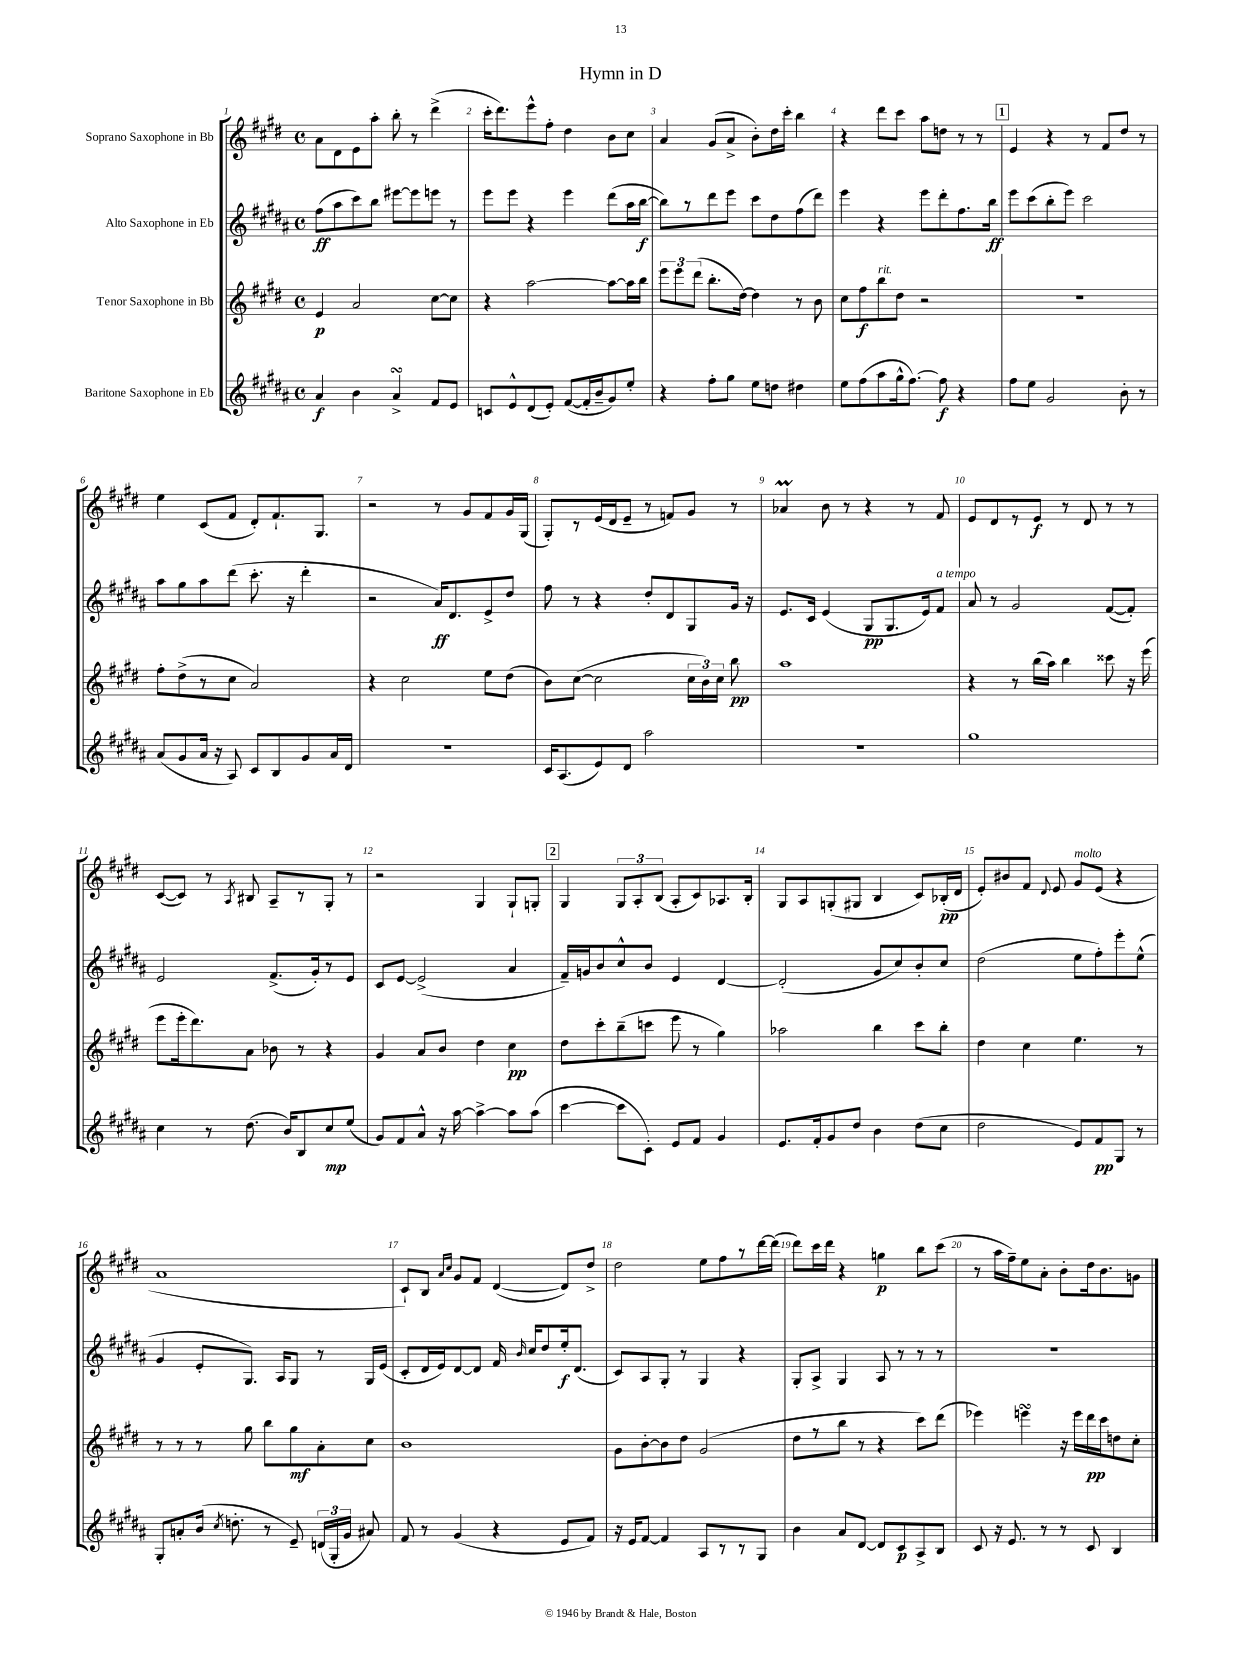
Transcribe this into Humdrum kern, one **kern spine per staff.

**kern	**kern	**kern	**kern
*staff4	*staff3	*staff2	*staff1
*clefG2	*clefG2	*clefG2	*clefG2
*k[f#c#g#d#a#]	*k[f#c#g#d#]	*k[f#c#g#d#a#]	*k[f#c#g#d#]
*M4/4	*M4/4	*M4/4	*M4/4
*met(c)	*met(c)	*met(c)	*met(c)
4a#	4e	(8ff#	8a
.	.	8aa#	8d#
4b	2a	8ccc#)	8e
.	.	8bb	8aa'
4a#^	.	[8eee#	8bb'
.	.	8eee#]	8r
8f#	[8cc#	8eee	(4ddd#^
8e	8cc#]	8r	.
=	=	=	=
8c	4r	8eee	16ccc#'
.	.	.	8.ddd#)
8e^^	.	8eee	.
(8d#	[2aa	4r	8eee^^
8e')	.	.	8ff#'
([8f#	.	4eee	4dd#
16f#']	.	.	.
16b~	.	.	.
8g#)	8aa_	(8ddd#	8b
8ee'	16aa]	16aa#	8cc#
.	16bb	[16bb	.
=	=	=	=
4r	12eee	8bb])	4a
.	12eee	.	.
.	.	8r	.
.	(12ddd#	.	.
8ff#'	8.bb'	8ddd#	(8g#
8gg#	.	8eee	8a^
.	[16dd#)	.	.
8ee	4dd#]	8ccc#	8b')
8dd	.	8dd#	16dd#
.	.	.	16ccc#'
4dd#	8r	(8ff#	4bb
.	8b	8ddd#)	.
=	=	=	=
8ee	8cc#	4eee	4r
(8ff#	8ff#	.	.
8aa#	8bb	4r	8ddd#
16gg#^^	8dd#	.	8ccc#
[8.ff#)	.	.	.
.	2r	8eee	8aa
8ff#]	.	8ddd#'	8dd
4r	.	8.ff#	8r
.	.	.	8r
.	.	16bb	.
=	=	=	=
8ff#	1r	8eee	4e
8ee	.	(8ccc#	.
2g#	.	8bb'	4r
.	.	8eee)	.
.	.	2ccc#	8r
.	.	.	8f#
8b'	.	.	8dd#
8r	.	.	8r
=	=	=	=
(8a#	8ff#'	8aa#	4ee
8g#	(8dd#^	8gg#	.
16a#	8r	8aa#	(8c#
16r	.	.	.
8A#)	8cc#	(8ddd#	8f#
8c#	2a)	8.ccc#'	8d#')
8B	.	.	8.f#`
.	.	16r	.
8g#	.	4ddd#'	.
.	.	.	8.G#
16a#	.	.	.
16d#	.	.	.
=	=	=	=
1r	4r	2r	2r
.	2cc#	.	.
.	.	16a#)	8r
.	.	8.d#	.
.	.	.	8g#
.	8ee	8e^	8f#
.	(8dd#	8dd#	16g#
.	.	.	(16G#
=	=	=	=
16c#	8b)	8ff#	8G#')
(8.A#	.	.	.
.	([8cc#	8r	8r
8e)	2cc#]	4r	(16e
.	.	.	16d#
8d#	.	.	8e~
2aa#	.	8dd#'	8r
.	.	8d#	8f)
.	24cc#	8G#	8g#
.	24b)	.	.
.	24cc#	.	.
.	8bb	16g#	8r
.	.	16r	.
=	=	=	=
1r	1aa	8.e	4a-
.	.	16c#	.
.	.	(4e	8b
.	.	.	8r
.	.	8G#	4r
.	.	8.G#	.
.	.	.	8r
.	.	16e)	.
.	.	8f#	8f#
=	=	=	=
1gg#	4r	8a#	8e
.	.	8r	8d#
.	8r	2g#	8r
.	(16bb	.	8e
.	16aa)	.	.
.	4bb	.	8r
.	.	.	8d#
.	8ccc##	([8f#	8r
.	16r	8f#'])	8r
.	(16eee	.	.
=	=	=	=
4cc#	8eee	2e	([8c#
.	16eee'	.	8c#])
.	8.ddd#)	.	.
8r	.	.	8r
.	.	.	8qA
(8.dd#	8a	.	8B#
.	8b-	(8.f#^	8A~
16b)	.	.	.
8B	8r	.	8r
.	.	16g#')	.
8cc#	4r	8r	8G#'
(8ee	.	8e	8r
=	=	=	=
8g#)	4g#	8c#	2r
8f#	.	[8e	.
8a#^^	8a	(2e^]	.
16r	8b	.	.
[16aa#	.	.	.
4aa#^_	4dd#	.	4G#
8aa#]	4cc#	4a#	8G#`
(8aa#	.	.	8G'
=	=	=	=
[4ccc#	8dd#	16f#~)	4G#
.	.	16g	.
.	8ccc#'	8b	.
8ccc#]	(8bb~	8cc#^^	12G#
.	.	.	12A'
8c#')	8ccc	8b	.
.	.	.	(12B
8e	8eee	4e	8A'
8f#	8r	.	8c#)
4g#	4gg#)	[4d#	8.A-
.	.	.	16B'
=	=	=	=
8.e	2aa-	(2d#']	8G#
.	.	.	8A
16f#'	.	.	.
8g#	.	.	(8G'
8dd#	.	.	8G#
4b	4bb	8g#	4B
.	.	8cc#)	.
(8dd#	8ccc#	8b'	8c#)
8cc#	8bb'	8cc#	(16B-'
.	.	.	16d#
=	=	=	=
2dd#	4dd#	(2dd#	8e')
.	.	.	8b#
.	4cc#	.	8f#
.	.	.	8qqd#
.	.	.	8e
8e)	4.ee	8ee	8g#
8f#	.	8ff#')	(8e
8G#	.	8eee'	4r
8r	8r	(8ee^^	.
=	=	=	=
8G#'	8r	4g#	1a
8a'	8r	.	.
(16b	8r	8e'	.
8qcc#	.	.	.
8.dd'	.	.	.
.	8gg#	8.G#)	.
8r	8bb	.	.
.	.	16A#	.
8e~)	8gg#	8G#	.
(24d	8a'	8r	.
24G#'	.	.	.
24g#	.	.	.
8a#)	8cc#	16G#	.
.	.	(16e	.
=	=	=	=
8f#	1b	8c#'	8c#`)
8r	.	16d#	8B
.	.	16e)	.
.	.	.	16qqa
.	.	.	16qqcc#
(4g#	.	[8d#	8g#
.	.	8d#]	8f#
4r	.	16f#	([4d#
.	.	16qqb	.
.	.	16cc#	.
.	.	8dd#	.
8e	.	16ee'	8d#])
.	.	(8.d#	.
8f#)	.	.	8dd#^
=	=	=	=
16r	8g#	8c#)	2dd#
16e	.	.	.
[8f#	[8b'	8A#	.
4f#]	8b]	8G#'	.
.	8dd#	8r	.
8A#	(2g#	4G#	8ee
8r	.	.	8ff#
8r	.	4r	8r
8G#	.	.	[16ddd#
.	.	.	(16ddd#]
=	=	=	=
4b	8dd#	8G#'	8ddd#)
.	8r	8A#^	16ccc#
.	.	.	16ddd#
8a#	8bb	4G#	4r
[8d#	8r	.	.
8d#]	4r	8A#	4gg
8c#	.	8r	.
8A#^	8ccc#)	8r	8bb
8B	(8ddd#	8r	(8ccc#
=	=	=	=
8c#	4eee-)	1r	8r
16r	.	.	16aa
8.e	.	.	16ff#~)
.	4eee	.	8ee
8r	.	.	8a'
8r	16r	.	8b'
.	16eee	.	.
8c#	16ddd#	.	16dd#
.	16ccc#	.	8.b
4B	8dd	.	.
.	8cc#'	.	8g
==	==	==	==
*-	*-	*-	*-
